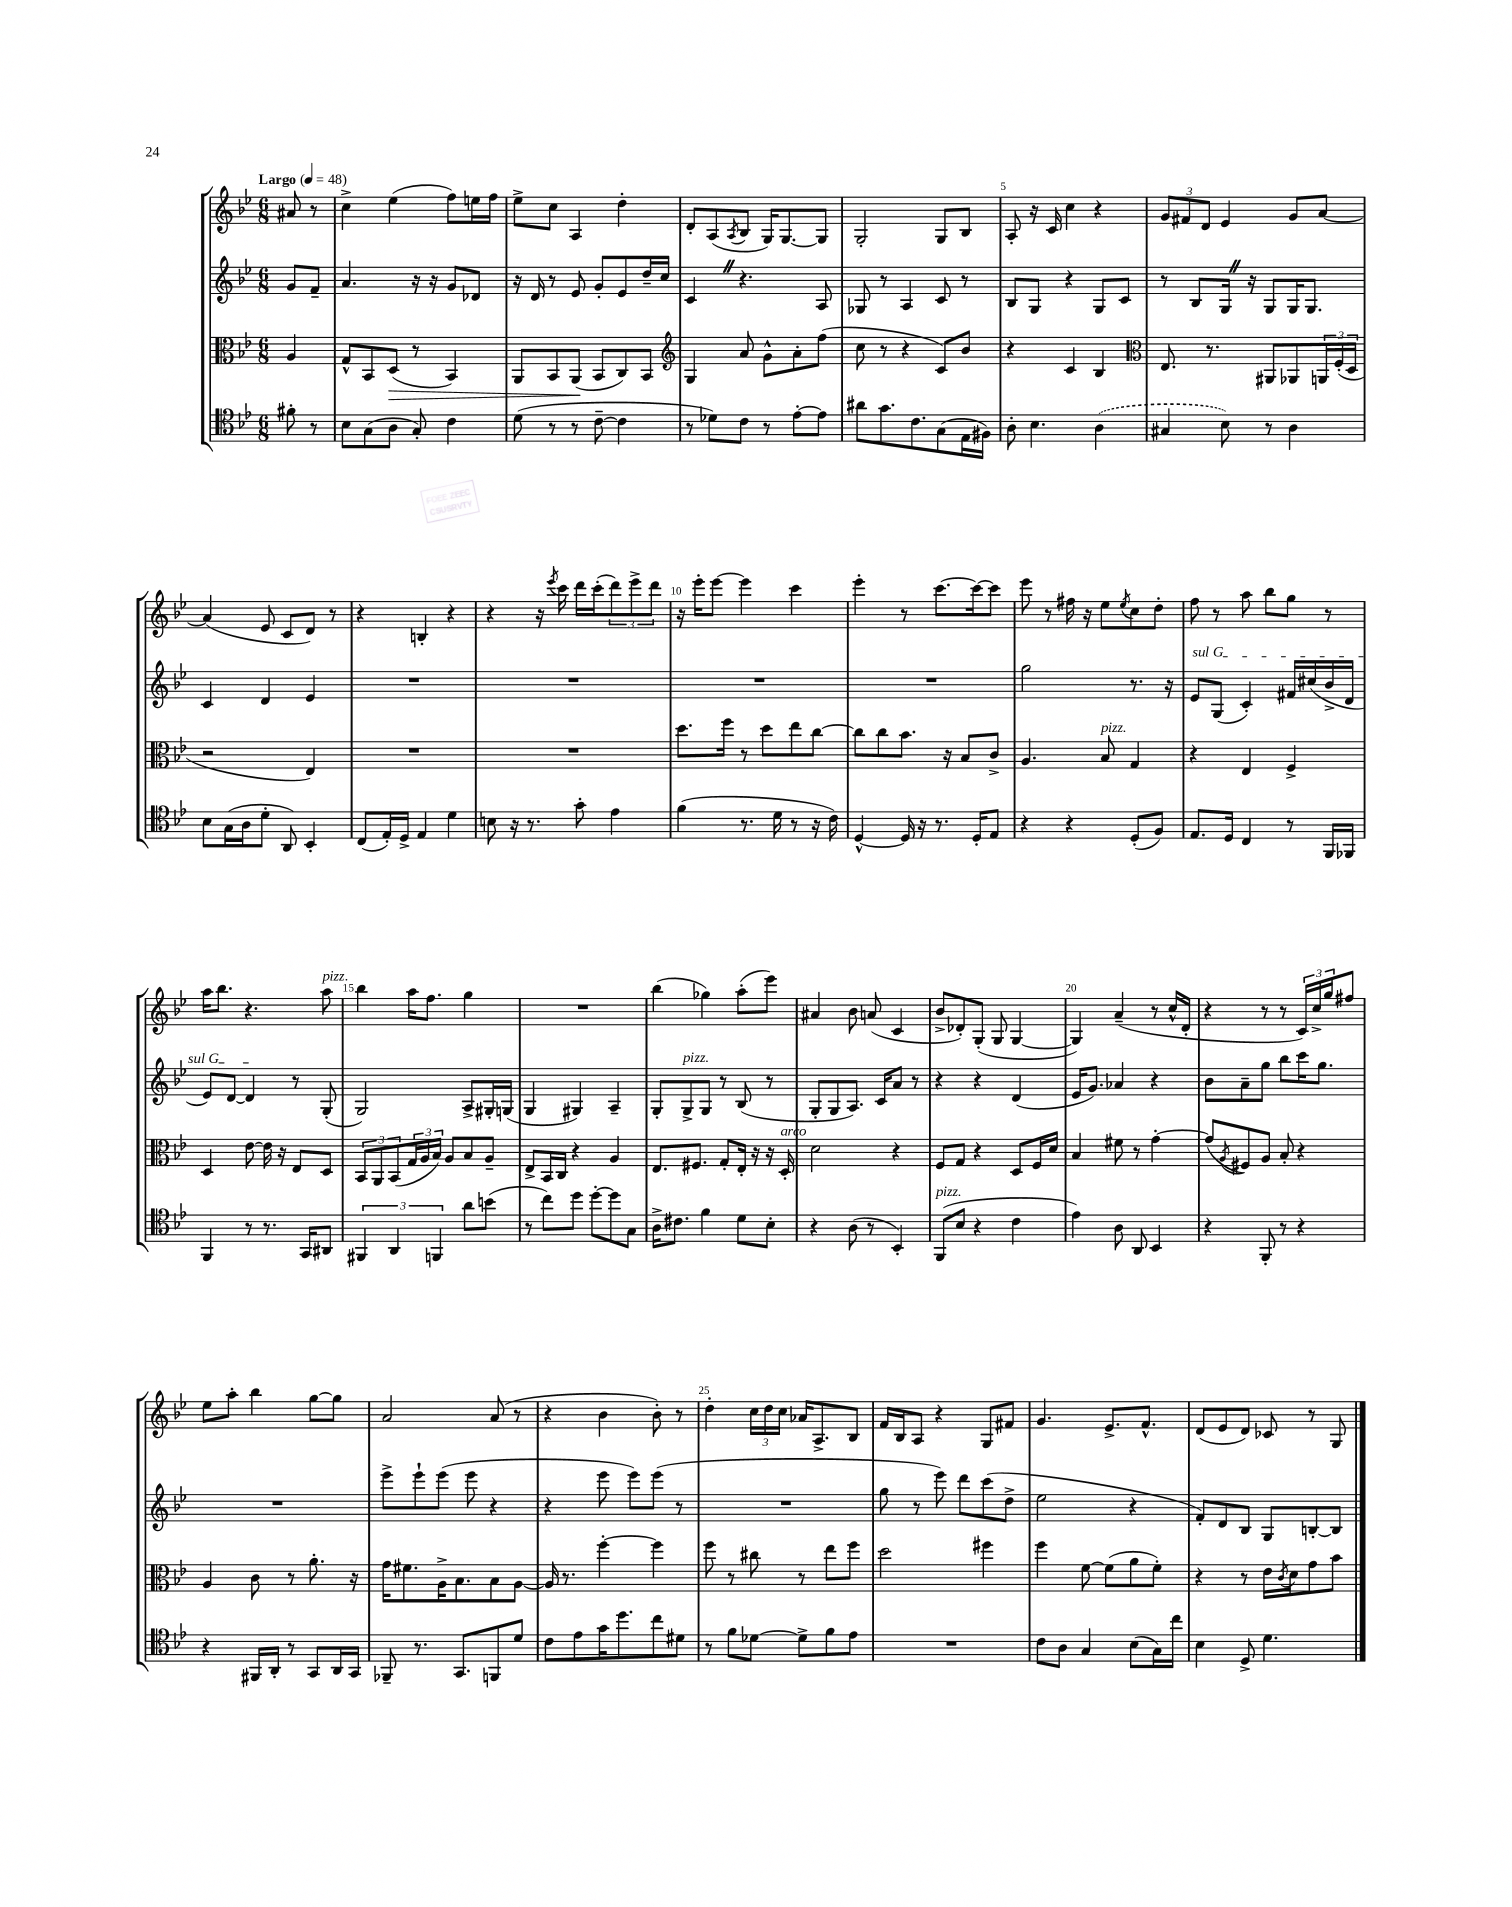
<<
\new StaffGroup <<
\new Staff = "s0" {
    \clef treble \key bes \major \numericTimeSignature \time 6/8 \partial 4 \tempo "Largo" 4 = 48
    ais'8 r8 |
    c''4-> ees''4( f''8) e''16 f''16 |
    ees''8-> c''8 a4 d''4-. |
    d'8-. a8( \acciaccatura { a8 } bes8 g16) g8.~ g8 |
    g2-. g8 bes8 |
    a8-. r16 c'16 c''4 r4 |
    \tuplet 3/2 { g'8 fis'8 d'8 } ees'4 g'8 a'8~ |
    a'4( ees'8 c'8 d'8) r8 |
    r4 b4-. r4 |
    r4 r16 \acciaccatura { ees'''8 } c'''16 d'''16 c'''16-.( \tuplet 3/2 { d'''8) ees'''8-> d'''8 } |
    r16 ees'''16-. ees'''8~ ees'''4 c'''4 |
    ees'''4-. r8 c'''8.~ c'''16~ c'''8 |
    ees'''8 r8 fis''16 r16 ees''8 \acciaccatura { ees''8 } c''8 d''8-. |
    f''8 r8 a''8 bes''8 g''8 r8 |
    a''16 bes''8. r4. a''8^\markup { \italic "pizz." } |
    bes''4 a''16 f''8. g''4 |
    R2. |
    bes''4( ges''4) a''8-.( ees'''8) |
    ais'4 bes'8 a'8( c'4 |
    bes'8-> des'8-.) g8-.( g8 g4~ |
    g4) a'4--( r8 c''16-^ d'16-. |
    r4 r8 r8 \tuplet 3/2 { c'16) c''16-> g''16 } fis''8 |
    ees''8 a''8-. bes''4 g''8~ g''8 |
    a'2 a'8( r8 |
    r4 bes'4 bes'8-.) r8 |
    d''4-. \tuplet 3/2 { c''16 d''16 c''16 } aes'16 a8.-> bes8 |
    f'16 bes16 a8 r4 g8 fis'8 |
    g'4. ees'8.-> f'8.-^ |
    d'8( ees'8 d'8) ces'8 r8 g8 \bar "|." |
}
\new Staff = "s1" {
    \clef treble \key bes \major \numericTimeSignature \time 6/8 \partial 4
    g'8 f'8-- |
    a'4. r16 r16 g'8 des'8 |
    r16 d'16 r8 ees'8 g'8-. ees'8 d''16-- c''16 |
    c'4 \once \override BreathingSign.text = \markup { \musicglyph "scripts.caesura.straight" } \breathe r4. a8 |
    ges8 r8 a4 c'8 r8 |
    bes8 g8 r4 g8 c'8 |
    r8 bes8 g16 \once \override BreathingSign.text = \markup { \musicglyph "scripts.caesura.straight" } \breathe r16 g8 g16 g8. |
    c'4 d'4 ees'4 |
    R2. |
    R2. |
    R2. |
    R2. |
    g''2 r8. r16 |
    \once \override TextSpanner.bound-details.left.text = \markup { \italic "sul G" } ees'8\startTextSpan g8( c'4-.) fis'16 cis''16( bes'16-> d'16 |
    ees'8) d'8~ d'4\stopTextSpan r8 g8-.( |
    g2) a8-> gis16-. g16( |
    g4 gis4) a4-- |
    g8-. g8->^\markup { \italic "pizz." } g8 r8 bes8( r8 |
    g8-. g8 a8.) c'16 a'8 r8 |
    r4 r4 d'4( |
    ees'16 g'8.) aes'4 r4 |
    bes'8 a'8-- g''8 bes''8 c'''16 g''8. |
    R2. |
    ees'''8-> ees'''8-! ees'''8( ees'''8 r4 |
    r4 ees'''8 ees'''8) ees'''8( r8 |
    R2. |
    g''8 r8 ees'''8) d'''8 c'''8( d''8-> |
    ees''2 r4 |
    f'8-.) d'8 bes8 g8 b8~-. b8 \bar "|." |
}
\new Staff = "s2" {
    \clef alto \key bes \major \numericTimeSignature \time 6/8 \partial 4
    a4 |
    g8-^ bes,8 d8\>( r8 bes,4) |
    a,8 bes,8 a,8\!( bes,8 c8) bes,8 |
    \clef treble g4 a'8 g'8-^ a'8-. f''8( |
    c''8 r8 r4 c'8) bes'8 |
    r4 c'4 bes4 |
    \clef alto ees8. r8. ais,8 aes,8 \tuplet 3/2 { a,16 f16-.( d16 } |
    r2 ees4) |
    R2. |
    R2. |
    d''8. f''16 r8 d''8 ees''8 c''8~ |
    c''8 c''8 bes'8. r16 bes8 c'8-> |
    a4. bes8^\markup { \italic "pizz." } g4 |
    r4 ees4 f4-> |
    d4 ees'8~ ees'16 r16 ees8 d8 |
    \tuplet 3/2 { bes,8 a,8 bes,8( } \tuplet 3/2 { g16 a16 bes16) } a8 bes8 a8-- |
    ees8-> bes,16 c16 r4 a4 |
    ees8. fis8. g8-. ees16-. r16 r16 d16-.^\markup { \italic "arco" } |
    d'2 r4 |
    f8 g8 r4 d8 f16 d'16 |
    bes4 fis'8 r8 g'4~-. |
    g'8( \acciaccatura { a8 } fis8) a8 bes8-. r4 |
    a4 c'8 r8 a'8.-. r16 |
    g'16 fis'8. a16-> bes8. bes8 a8~ |
    a16 r8. f''4~-. f''4 |
    f''8 r8 cis''8 r8 ees''8 f''8 |
    d''2 fis''4 |
    f''4 f'8~ f'8( a'8 f'8-.) |
    r4 r8 ees'16 \acciaccatura { c'8 } d'16 g'8 bes'8 \bar "|." |
}
\new Staff = "s3" {
    \clef tenor \key bes \major \numericTimeSignature \time 6/8 \partial 4
    fis'8-. r8 |
    bes8 g8( a8 g8-.) c'4 |
    d'8( r8 r8 c'8~-- c'4 |
    r8 des'8) c'8 r8 ees'8~-. ees'8 |
    ais'8 g'8. c'8. g8( ees16 fis16) |
    a8-. bes4. \once \slurDashed a4( |
    gis4 bes8) r8 a4 |
    bes8 g16( a16 d'8-. a,8) bes,4-. |
    c8( ees16-.) d16-> ees4 d'4 |
    b8 r16 r8. g'8-. ees'4 |
    f'4( r8. d'16 r8 r16 c'16) |
    d4~-^ d16 r16 r8. d16-. ees8 |
    r4 r4 d8-.( f8) |
    ees8. d16 c4 r8 f,16 fes,16 |
    f,4 r8 r8. g,16 ais,8 |
    \tuplet 3/2 { fis,4 a,4 f,4 } a'8 b'8( |
    r8 c''8) d''8 d''8~-. d''8 g8 |
    a16-> cis'8. f'4 d'8 bes8-. |
    r4 a8( r8 bes,4-.) |
    f,8^\markup { \italic "pizz." }( bes8 r4 c'4 |
    ees'4) a8 a,8 bes,4 |
    r4 f,8-. r8 r4 |
    r4 fis,16 a,16-. r8 g,8 a,16 g,16 |
    fes,8-- r8. g,8. f,8 d'8 |
    c'8 ees'8 g'16 d''8. c''8 dis'8 |
    r8 f'8 des'8~ des'8-> f'8 ees'8 |
    R2. |
    c'8 a8 g4 bes8( g16) c''16 |
    bes4 d8-> d'4. \bar "|." |
}
>>
>>
\layout { \context { \Score \override BarNumber.break-visibility = ##(#f #t #t) barNumberVisibility = #(every-nth-bar-number-visible 5) } }
